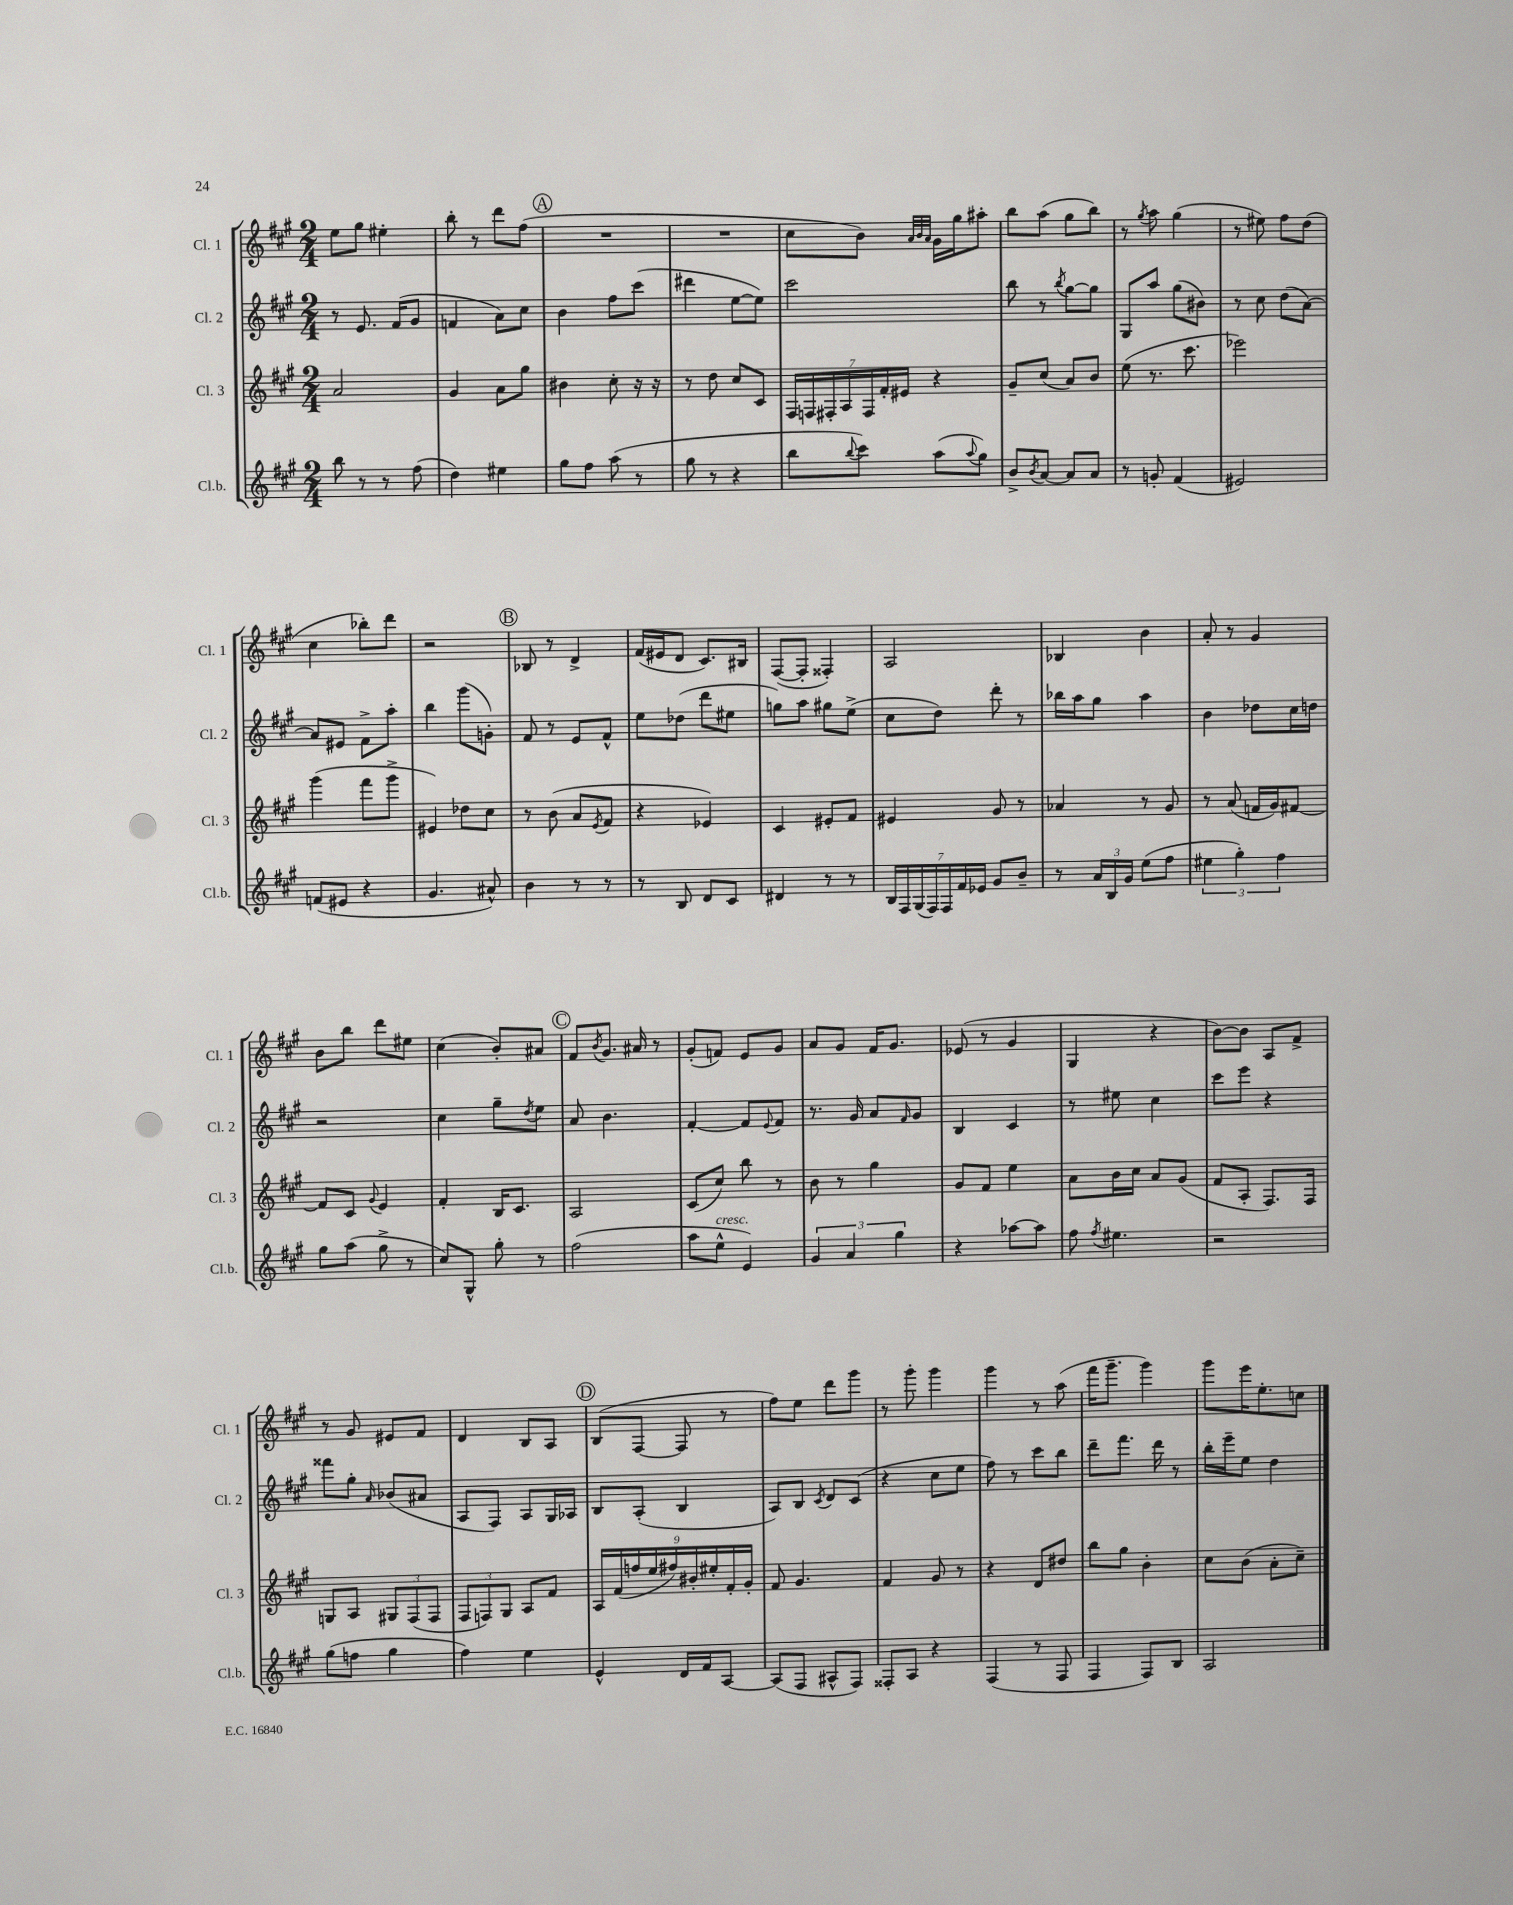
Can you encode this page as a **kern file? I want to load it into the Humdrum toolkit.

**kern	**kern	**kern	**kern
*staff4	*staff3	*staff2	*staff1
*clefG2	*clefG2	*clefG2	*clefG2
*k[f#c#g#]	*k[f#c#g#]	*k[f#c#g#]	*k[f#c#g#]
*M2/4	*M2/4	*M2/4	*M2/4
8bb	2a	8r	8ee
8r	.	8.e	8gg#
8r	.	.	4ee#'
.	.	(16f#	.
(8ff#	.	8g#	.
=	=	=	=
4dd)	4g#	4f	8bb'
.	.	.	8r
4ee#	8a	8a)	8ddd
.	8gg#	8cc#	(8ff#
=	=	=	=
8gg#	4b#	4b	2r
8ff#	.	.	.
(8aa	8cc#'	8ff#	.
8r	16r	(8ccc#	.
.	16r	.	.
=	=	=	=
8gg#	8r	4ddd#	2r
8r	8dd	.	.
4r	8cc#	[8ee	.
.	8c#	8ee])	.
=	=	=	=
8bb	28F#	2ccc#	8cc#
.	28F	.	.
.	28F#'	.	.
.	28A	.	.
8qqbb	.	.	.
8ccc#)	.	.	8b)
.	28F#	.	.
.	28f#'	.	.
.	28e#	.	.
.	.	.	32qqa
.	.	.	32qqb
.	.	.	32qqa
(8aa	4r	.	16g#
.	.	.	16gg#
8qqaa	.	.	.
8gg#)	.	.	8aa#'
=	=	=	=
8b^	8g#~	8bb	8bb
8qb	.	.	.
[8a	(8cc#	8r	(8aa
.	.	8qbb	.
8a]	8a)	[8gg#	8gg#
8a	8b	8gg#]	8bb)
=	=	=	=
8r	(8ee	8G#	8r
.	.	.	8qgg#
8g'	8.r	8aa	8aa
(4f#	.	(8gg#	(4gg#
.	8.ccc#	.	.
.	.	8b#)	.
=	=	=	=
2e#)	2eee-)	8r	8r
.	.	8cc#	8ee#)
.	.	(8dd	8ff#
.	.	[8a)	(8dd
=	=	=	=
(8f	(4ggg#	8a]	4cc#
8e#	.	8e#	.
4r	8fff#	8f#^	8bb-')
.	8ggg#^	8aa'	8ddd
=	=	=	=
4.g#	4e#)	4bb	2r
.	8dd-	(8ggg#	.
8a#^^)	8cc#	8g')	.
=	=	=	=
4b	8r	8f#	8B-
.	(8b	8r	8r
8r	8a	8e	4d^
.	8qe	.	.
8r	8f#	8f#^^	.
=	=	=	=
8r	4r	8ee	(16f#
.	.	.	16e#
8B	.	(8dd-	8d
8d	4e-)	8ddd	8.c#)
8c#	.	8ee#	.
.	.	.	16B#
=	=	=	=
4d#	4c#	8gg)	([8F#
.	.	8aa	8F#']
8r	8e#'	8gg#	4F##')
8r	8f#	(8ee^	.
=	=	=	=
28B	4e#	8cc#	2A
28F#	.	.	.
(28G#	.	.	.
28F#)	.	.	.
.	.	8dd)	.
28F#	.	.	.
28f#	.	.	.
28e-	.	.	.
8g#	8g#	8ddd'	.
8b~	8r	8r	.
=	=	=	=
8r	4a-	16bb-	4B-
.	.	16aa	.
24a	.	8gg#	.
24B	.	.	.
24g#	.	.	.
(8ee	8r	4aa	4b
8ff#	8g#	.	.
=	=	=	=
6ee#	8r	4b	8a'
.	(8a	.	8r
6gg#')	.	.	.
.	16f	8dd-	4g#
.	16g#)	.	.
6ff#	.	.	.
.	[8f#	16cc#	.
.	.	16dd	.
=	=	=	=
8gg#	8f#]	2r	8b
(8aa	8c#	.	8bb
.	8qqg#	.	.
8gg#^	4e	.	8ddd
8r	.	.	8ee#
=	=	=	=
8cc#)	4f#'	4cc#	(4cc#
8G#^^	.	.	.
8gg#'	16B	8gg#~	8b')
.	8.c#	.	.
.	.	8qdd	.
8r	.	8ee	8a#
=	=	=	=
(2ff#	2A	8a	8f#
.	.	.	8qb
.	.	4.b	8.g#
.	.	.	16a#
.	.	.	8r
=	=	=	=
8aa	(8c#	[4f#'	(8g#'
8ee^^	8cc#)	.	8f)
4e)	8bb	8f#]	8e
.	.	8qqe	.
.	8r	8f#	8g#
=	=	=	=
6g#	8b	8.r	8a
.	8r	.	8g#
6a	.	.	.
.	.	16g#	.
.	4gg#	8a	16f#
.	.	.	8.g#
6gg#	.	.	.
.	.	16qqf#	.
.	.	8g#	.
=	=	=	=
4r	8g#	4B	(8e-
.	8f#	.	8r
[8aa-	4ee	4c#	4g#
8aa-]	.	.	.
=	=	=	=
8ff#	8a	8r	4G#
8qff#	.	.	.
4.ee#	16b	8ee#	.
.	16cc#	.	.
.	8a	4cc#	4r
.	(8g#	.	.
=	=	=	=
2r	8f#	8ccc#	[8b)
.	8A'	8eee	8b]
.	8.F#)	4r	8A
.	.	.	8f#^
.	16F#	.	.
=	=	=	=
(8gg#	8G	8fff##	8r
8ff	8A	8gg#'	8g#
.	.	16qqa	.
4gg#	12G#	(8b-	8e#
.	(12F#	.	.
.	.	8a#	8f#
.	12F#	.	.
=	=	=	=
4ff#)	12F#	8A	4d
.	12F)	.	.
.	.	8F#)	.
.	12G#	.	.
4ee	8A	8A	8B
.	8f#	16G#	8A
.	.	16A-	.
=	=	=	=
4e^^	18A	8B	(8B
.	(18f#	.	.
.	18ff	.	.
.	.	(8A'	[8F#
.	18ee	.	.
.	18ff#)	.	.
16d	.	4B	8F#]
.	18b#'	.	.
16f#	.	.	.
.	18ee#'	.	.
[8A	.	.	8r
.	18f#'	.	.
.	18g#'	.	.
=	=	=	=
(8A]	8f#	8A)	8ff#)
8F#	4.g#	8B	8ee
.	.	8qc#	.
8A#^^	.	8d	8ddd
8F#)	.	(8c#	8ggg#
=	=	=	=
8F##'	4f#	4r	8r
8A	.	.	8ggg#'
4r	8g#	8cc#	4ggg#
.	8r	8ee	.
=	=	=	=
(4F#	4r	8ff#)	4ggg#
.	.	8r	.
8r	8d	8ccc#	8r
8F#	8dd#	8bb	(8aa
=	=	=	=
4F#	8bb	8ddd~	16fff#
.	.	.	8.ggg#~
.	8gg#	8.fff#	.
8F#)	4b'	.	4ggg#)
.	.	16ddd	.
8B	.	8r	.
=	=	=	=
2A	8cc#	16bb'	8ggg#
.	.	16eee~	.
.	(8b	8ee	16eee
.	.	.	8.ee'
.	8a'	4dd	.
.	8cc#~)	.	8cc
==	==	==	==
*-	*-	*-	*-
